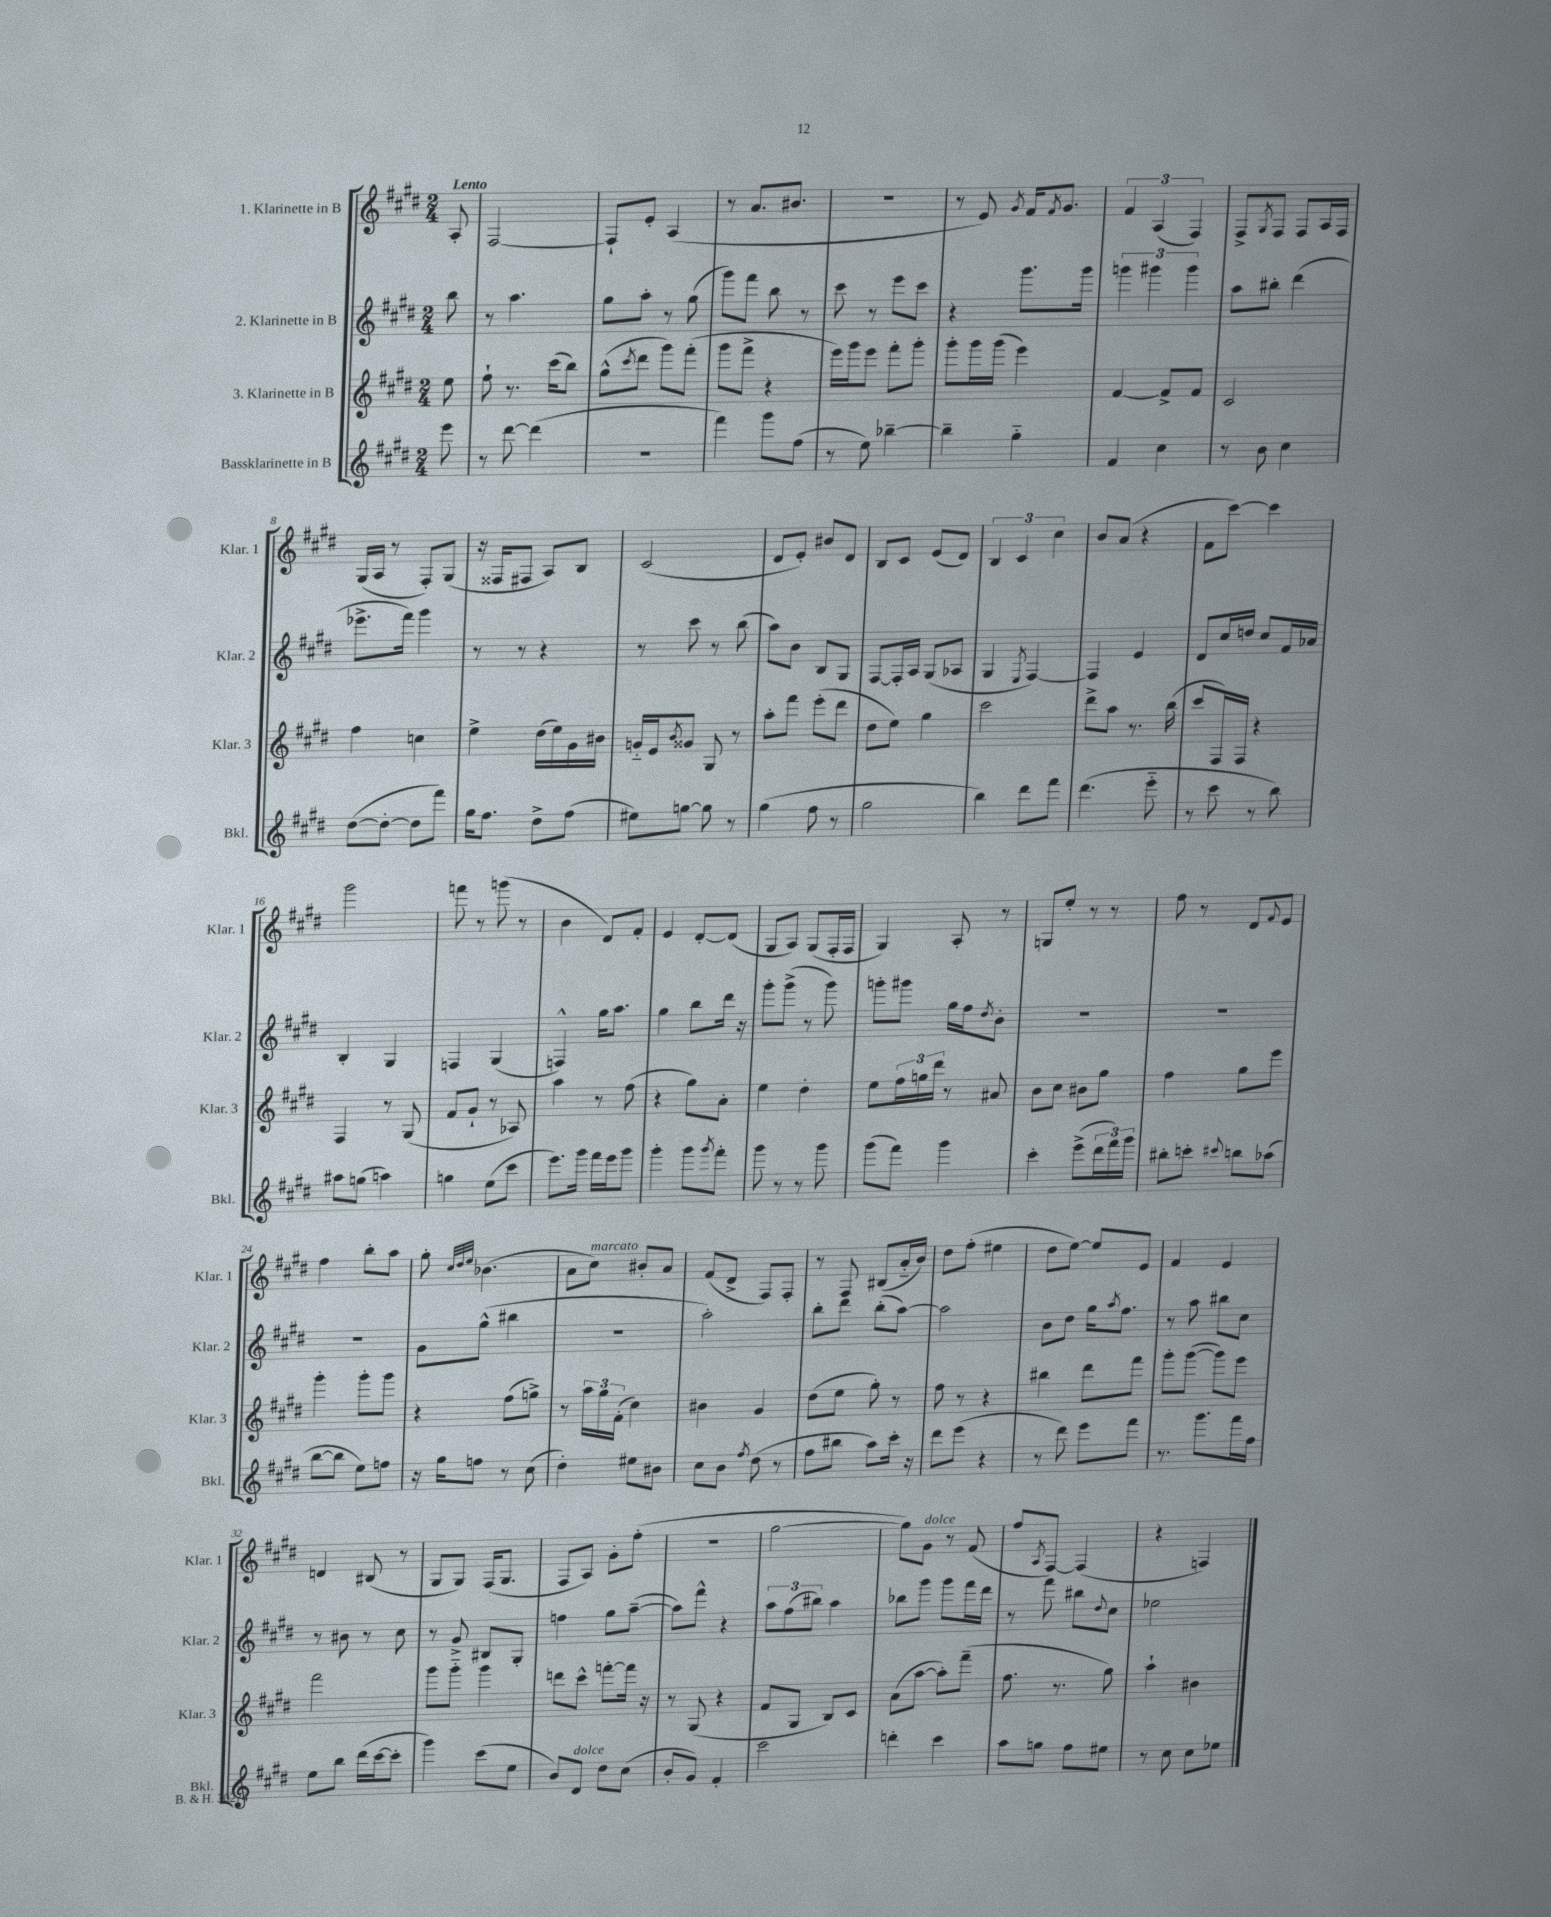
<<
\new StaffGroup <<
\new Staff = "s0" \with { instrumentName = "1. Klarinette in B" shortInstrumentName = "Klar. 1" } {
    \clef treble \key e \major \numericTimeSignature \time 2/4 \partial 8 \tempo "Lento"
    a8-. |
    fis2~ |
    fis8-! e'8-. a4( |
    r8 a'8. bis'8. |
    r2 |
    r8 e'8) \acciaccatura { gis'8 } fis'16 \acciaccatura { fis'8 } gis'8. |
    \tuplet 3/2 { fis'4 a4( fis4) } |
    fis8-> \acciaccatura { gis8 } fis8 fis8 a16 fis16 |
    gis16( a16 r8 fis8-.) gis8( |
    r16 fisis16 fis8 a8) b8 |
    cis'2( |
    dis'8 e'8-.) bis'8 dis'8 |
    b8 cis'8 e'8( dis'8) |
    \tuplet 3/2 { b4 cis'4 cis''4 } |
    b'8 a'8( r4 |
    fis'8 cis'''8~) cis'''4 |
    gis'''2 |
    f'''8 r8 g'''8( r8 |
    b'4 dis'8) fis'8-. |
    e'4 dis'8~-. dis'8( |
    gis8 a8) gis8( fis16-. fis16 |
    gis4) a8-. r8 |
    g8 e''8-. r8 r8 |
    fis''8 r8 dis'8 \appoggiatura { fis'8 } e'8 |
    fis''4 b''8-. a''8 |
    gis''8-. \grace { cis''32 dis''32 e''32 } bes'4.( |
    a'8 cis''8^\markup { \italic "marcato" }) bis'8-. a'8 |
    fis'8( dis'8-> fis8) fis8-. |
    r8 fis8 bis8( a'16-_ b'16) |
    dis''8 fis''8-.( eis''4 |
    dis''8 e''8~) e''8 e'8 |
    fis'4 e'4 |
    d'4 bis8( r8 |
    gis8 gis8) fis16( gis8. |
    fis8 a8) gis'8-. fis''8-.( |
    r2 |
    gis''2~ |
    gis''8) gis'8^\markup { \italic "dolce" } r8 fis'8( |
    fis''8 \acciaccatura { a8 } fis8~) fis4( |
    r4 f4) \bar "|." |
}
\new Staff = "s1" \with { instrumentName = "2. Klarinette in B" shortInstrumentName = "Klar. 2" } {
    \clef treble \key e \major \numericTimeSignature \time 2/4 \partial 8
    b''8 |
    r8 a''4. |
    gis''8 a''8-. r8 gis''8( |
    gis'''8) fis'''8 b''8 r8 |
    cis'''8 r8 e'''8 cis'''8 |
    r4 gis'''8. gis'''16 |
    \tuplet 3/2 { g'''4 gis'''4 gis'''4 } |
    a''8 bis''8-. dis'''4( |
    ees'''8.-> fis'''16) gis'''4 |
    r8 r8 r4 |
    r8 cis'''8 r8 b''8( |
    a''8) b'8 b8 gis8 |
    fis8~ fis16-. a16 gis8( aes8 |
    gis4 \acciaccatura { e8 } fis4~) |
    fis4 e'4 |
    dis'8 cis''16 d''16 cis''8 fis'16 aes'16 |
    b4-. gis4 |
    f4 gis4( |
    f4-^) gis''16 a''8. |
    gis''4 b''8 dis'''16 r16 |
    gis'''8-. gis'''8->( r8 gis'''8) |
    g'''8-. gis'''8 gis''16 fis''16 \acciaccatura { dis''8 } b'8-. |
    R2 |
    R2 |
    R2 |
    gis'8 gis''8-^( bis''4 |
    R2 |
    a''2-.) |
    b''8-. dis'''8 b''8-.( a''8~) |
    a''2 |
    b'8 dis''8 gis''16 \acciaccatura { a''8 } fis''8. |
    r8 a''8 bis''8 cis''8 |
    r8 bis'8 r8 cis''8 |
    r8 gis'8-> bis8 gis8-. |
    f''4 gis''8 a''8~--( |
    a''8) fis'''8-^ r4 |
    \tuplet 3/2 { a''8 fis''8( bis''8) } a''4 |
    bes''8 gis'''8 gis'''8 fis'''16 dis'''16 |
    r8 fis'''8 bis''8 \appoggiatura { dis''8 } cis''8 |
    ees''2 \bar "|." |
}
\new Staff = "s2" \with { instrumentName = "3. Klarinette in B" shortInstrumentName = "Klar. 3" } {
    \clef treble \key e \major \numericTimeSignature \time 2/4 \partial 8
    e''8 |
    fis''8-! r8. cis'''16( b''8) |
    gis''8-^( \acciaccatura { cis'''8 } dis'''8 gis'''8) fis'''8-.( |
    gis'''8 fis'''8-> r4 |
    e'''16) gis'''16 e'''8 fis'''8-. gis'''8-. |
    gis'''8-. gis'''16 gis'''16( e'''4) |
    fis'4~ fis'8-> fis'8 |
    cis'2 |
    fis''4 c''4 |
    e''4-> dis''16( e''16) gis'16 bis'16 |
    g'16-_ e'16 \acciaccatura { b'8 } gisis'8 gis8 r8 |
    a''8-. fis'''8 e'''8-.( dis'''8 |
    dis''8 e''8) gis''4 |
    cis'''2 |
    dis'''8-> a''8 r8. b''16( |
    cis'''8 fis16) fis16 r4 |
    fis4 r8 gis8( |
    fis'8 gis'8-! r8 aes8) |
    a''4 r8 fis''8( |
    r4 gis''8) a'8-. |
    e''4 dis''4-. |
    e''8 \tuplet 3/2 { fis''16 g''16 dis'''16 } r8 ais'8 |
    b'8 cis''8 bis'8 gis''8 |
    fis''4 gis''8 e'''8 |
    gis'''4-. gis'''8-. gis'''8 |
    r4 fis''8( g''8->) |
    r8 \tuplet 3/2 { a''16 gis''16 fis'16-.( } cis''4) |
    bis'4 gis'4 |
    dis''8( e''8 gis''8-.) r8 |
    fis''8 r8 r4 |
    bis''4 dis'''8 fis'''8 |
    gis'''8-. gis'''8~( gis'''8) e'''8 |
    fis'''2 |
    gis'''8 gis'''8-_ gis'''4 |
    d'''8 cis'''8-^ f'''8~-. f'''16 r16 |
    r8 gis8( r4 |
    fis'8 gis8 b8) cis'8 |
    a'8( a''8~ a''8-.) fis'''8--( |
    fis''8. r8. gis''8) |
    a''4-! bis'4 \bar "|." |
}
\new Staff = "s3" \with { instrumentName = "Bassklarinette in B" shortInstrumentName = "Bkl." } {
    \clef treble \key e \major \numericTimeSignature \time 2/4 \partial 8
    e'''8 |
    r8 dis'''8~ dis'''4( |
    R2 |
    fis'''4) gis'''8 fis''8( |
    r8 e''8) bes''4~-- |
    bes''4-- gis''4-_ |
    fis'4 cis''4 |
    r8 b'8 cis''4 |
    dis''8~( dis''8~-. dis''8 fis'''8) |
    gis''16 fis''8. dis''8-> fis''8( |
    eis''8) g''8~ g''8 r8 |
    gis''4( fis''8 r8 |
    gis''2 |
    b''4) dis'''8 fis'''8 |
    dis'''4.( e'''8-_ |
    r8 cis'''8 r8 b''8) |
    ais''8 g''8( a''4) |
    g''4 e''8( cis'''8 |
    e'''8.) gis'''16 fis'''16 e'''16 gis'''8 |
    gis'''4-. gis'''8 \acciaccatura { gis'''8 } fis'''8-. |
    gis'''8 r8 r8 gis'''8 |
    gis'''8( fis'''8) gis'''4 |
    cis'''4-. e'''8->( \tuplet 3/2 { dis'''16 fis'''16) gis'''16 } |
    bis''8-. c'''8-. \appoggiatura { cis'''8 } b''8 aes''8( |
    b''8~ b''8 e''8) f''8 |
    r16 gis''16 f''8 r8 cis''8( |
    dis''4-.) eis''8 bis'8 |
    cis''8 b'8 \acciaccatura { fis''8 } dis''8( r8 |
    fis''8 bis''8 a''8) cis'''16-. r16 |
    dis'''8 e'''8( r4 |
    r8 dis'''8) e'''8 fis'''8 |
    r8. gis'''8. fis'''16 fis''16 |
    e''8 b''8 dis'''16( cis'''16~ cis'''8-. |
    gis'''4) cis'''8( e''8 |
    b'8) dis'8^\markup { \italic "dolce" } dis''8 cis''8( |
    b'8-. gis'8) fis'4-. |
    cis'''2 |
    d'''4-. cis'''4 |
    a''8 g''8 fis''8 eis''8 |
    r8 cis''8 cis''8 ees''8 \bar "|." |
}
>>
>>
